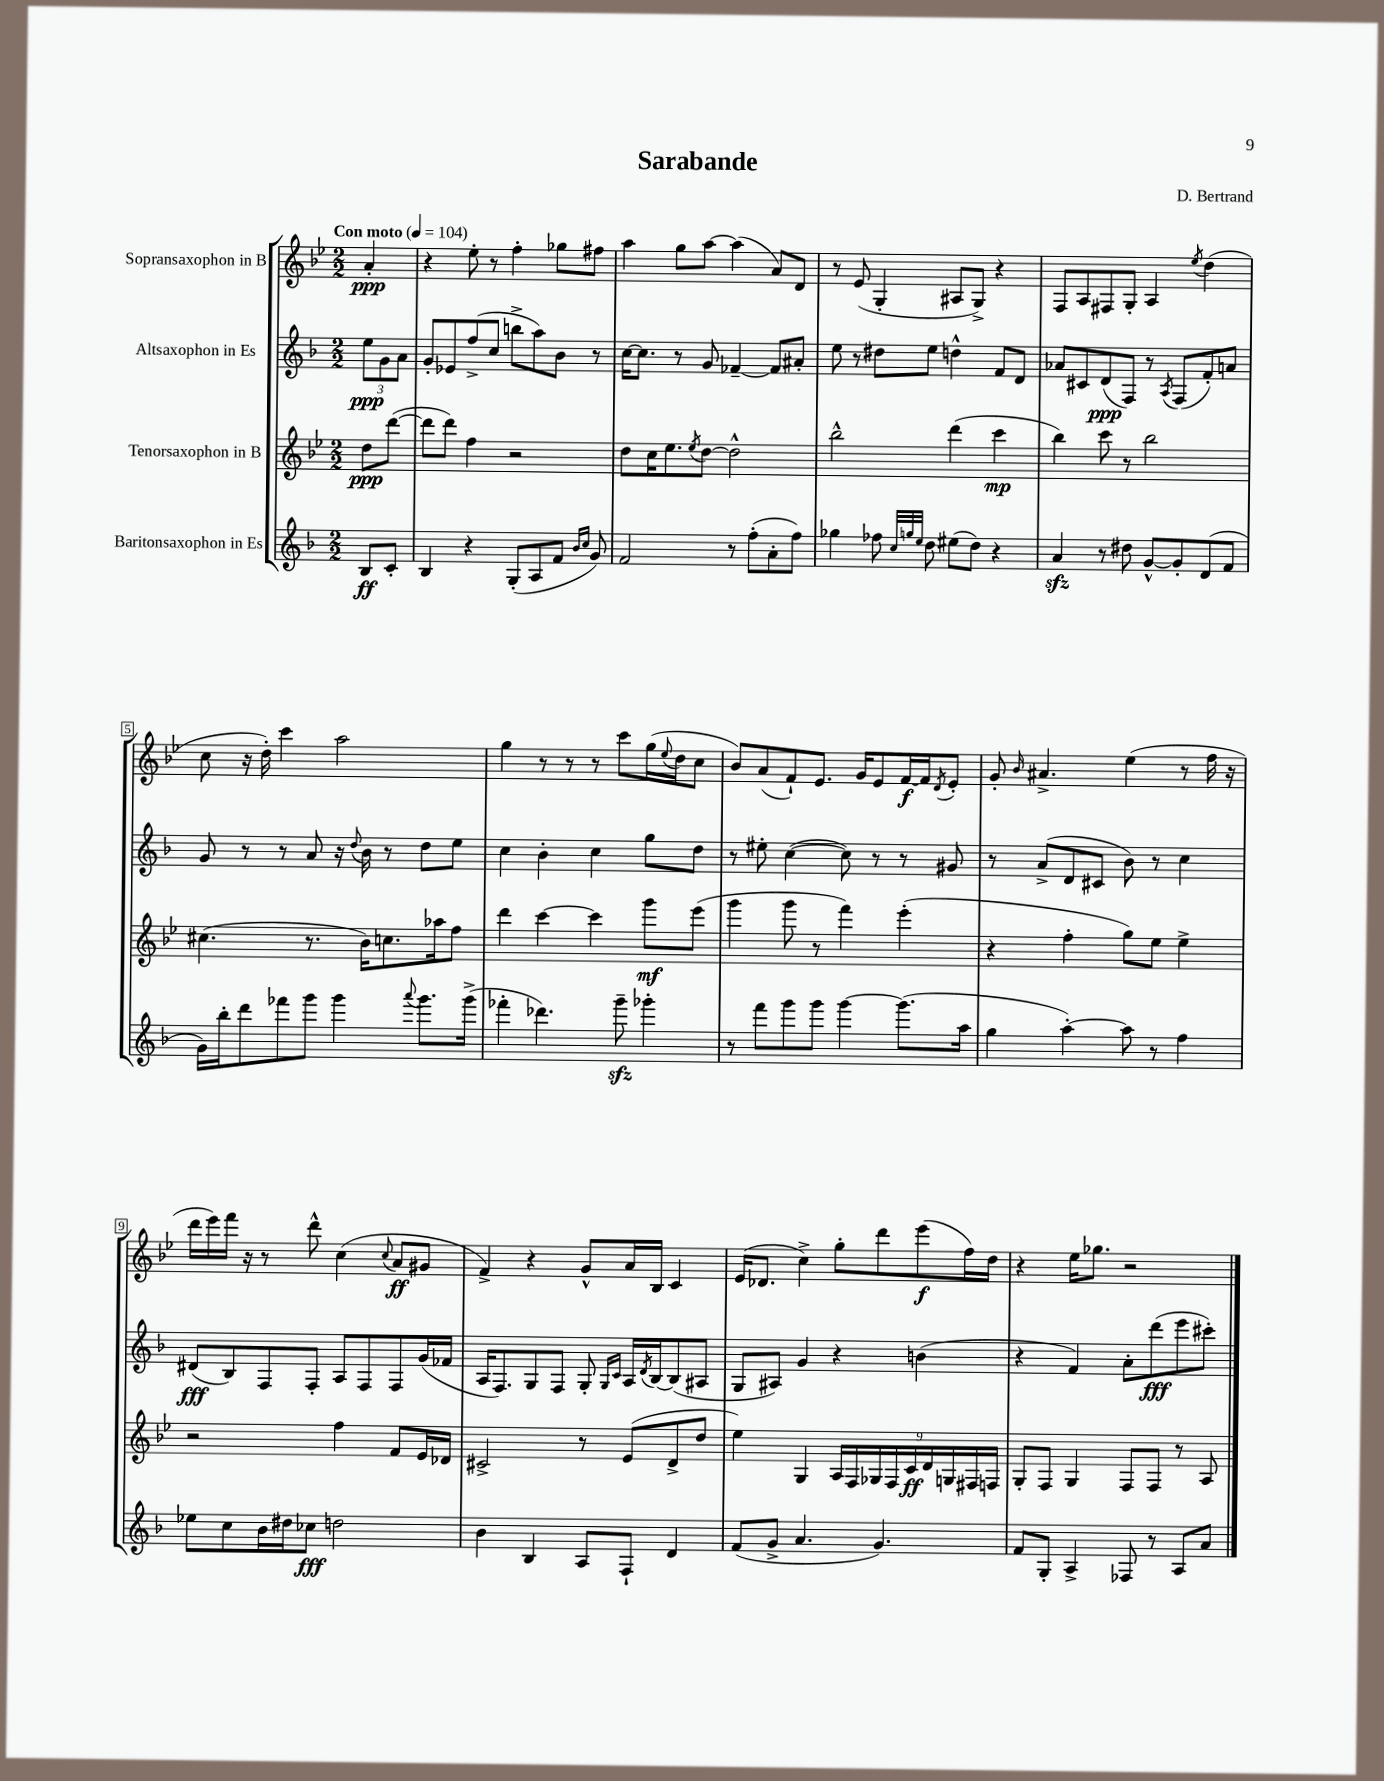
\header { title = "Sarabande" composer = "D. Bertrand" }
<<
\new StaffGroup <<
\new Staff = "s0" \with { instrumentName = "Sopransaxophon in B" } {
    \clef treble \key bes \major \numericTimeSignature \time 2/2 \partial 4 \tempo "Con moto" 4 = 104
    a'4-.\ppp |
    r4 ees''8-. r8 f''4-. ges''8 fis''8 |
    a''4 g''8 a''8~ a''4( a'8) d'8 |
    r8 ees'8( g4-. ais8 g8->) r4 |
    f8 a8 fis8 g8-. a4 \acciaccatura { ees''8 } d''4( |
    c''8 r16 d''16-.) c'''4 a''2 |
    g''4 r8 r8 r8 c'''8 g''16( \appoggiatura { ees''8 } d''16 c''8 |
    bes'8) a'8( f'8-!) ees'8. g'16 ees'8 f'16~\f f'16 \acciaccatura { d'8 } ees'8-. |
    g'8-. \grace { bes'16 } ais'4.-> ees''4( r8 f''16 r16 |
    d'''16 ees'''16) f'''16 r16 r8 d'''8-^ c''4( \appoggiatura { c''8 } a'8\ff gis'8 |
    f'4->) r4 g'8-^ a'16 bes16 c'4 |
    ees'16( des'8. c''4->) g''8-. d'''8 ees'''8\f( f''16) d''16 |
    r4 ees''16 ges''8. r2 \bar "|." |
}
\new Staff = "s1" \with { instrumentName = "Altsaxophon in Es" } {
    \clef treble \key f \major \numericTimeSignature \time 2/2 \partial 4
    \tuplet 3/2 { e''8\ppp g'8 a'8 } |
    g'8-. ees'8 f''8->( c''8 b''8-> a''8) bes'8 r8 |
    c''16~ c''8. r8 g'8 fes'4~-- fes'8 ais'8-. |
    e''8 r8 dis''8 e''8 d''4-^ f'8 d'8 |
    aes'8 cis'8 d'8\ppp( f8) r8 \acciaccatura { a8 } f8( f'8-.) a'8 |
    g'8 r8 r8 a'8 r16 \appoggiatura { d''8 } bes'16 r8 d''8 e''8 |
    c''4 bes'4-. c''4 g''8 d''8 |
    r8 eis''8-. c''4~( c''8) r8 r8 gis'8 |
    r8 a'8->( d'8 cis'8 bes'8) r8 c''4 |
    dis'8\fff( bes8) f8 f8-. a8 f8 f8 g'16( fes'16 |
    a16 f8.) g8 f8 g8-. \grace { g16 c'16 } a16 \acciaccatura { d'8 } bes16~ bes8( ais8 |
    g8 ais8) g'4 r4 b'4( |
    r4 f'4) a'8-. d'''8\fff( e'''8 cis'''8-.) \bar "|." |
}
\new Staff = "s2" \with { instrumentName = "Tenorsaxophon in B" } {
    \clef treble \key bes \major \numericTimeSignature \time 2/2 \partial 4
    d''8\ppp d'''8~( |
    d'''8 d'''8) f''4 r2 |
    d''8 c''16 ees''8. \acciaccatura { ees''8 } d''8~ d''2-^ |
    bes''2-^ d'''4( c'''4\mp |
    bes''4) c'''8 r8 bes''2 |
    cis''4.( r8. bes'16) c''8. aes''16 f''8 |
    d'''4 c'''4~ c'''4 g'''8\mf ees'''8( |
    g'''4 g'''8 r8 f'''4) ees'''4-.( |
    r4 f''4-. g''8) ees''8 ees''4-> |
    r2 f''4 f'8 ees'16 des'16 |
    cis'2-> r8 ees'8( d'8-> d''8 |
    ees''4) g4 \tuplet 9/8 { a16 f16 ges16 f16 c'16\ff d'16 g16 fis16 f16 } |
    g8-. f8 g4 f8 f8 r8 a8 \bar "|." |
}
\new Staff = "s3" \with { instrumentName = "Baritonsaxophon in Es" } {
    \clef treble \key f \major \numericTimeSignature \time 2/2 \partial 4
    bes8\ff c'8-. |
    bes4 r4 g8-.( a8 f'8 \grace { bes'16 c''16 } g'8) |
    f'2 r8 f''8-.( a'8-. f''8) |
    ges''4 fes''8 \grace { c''32 g''32 e''32 } d''8 eis''8( d''8) r4 |
    a'4\sfz r8 dis''8 g'8~-^ g'8-. d'8( f'8 |
    g'16) bes''16-. d'''8 fes'''8 g'''8 g'''4 \appoggiatura { a'''8 } g'''8. g'''16->( |
    fes'''4-. des'''4.) g'''8--\sfz ges'''4-. |
    r8 f'''8 g'''8 g'''8 g'''4~ g'''8.( a''16 |
    g''4 a''4~-.) a''8 r8 f''4 |
    ees''8 c''8 bes'16 dis''16 ces''8\fff d''2 |
    bes'4 bes4 a8 f8-! d'4 |
    f'8( g'8-> a'4. g'4.) |
    f'8 g8-. a4-> fes8 r8 a8 a'8 \bar "|." |
}
>>
>>
\layout { \context { \Score \override BarNumber.stencil = #(make-stencil-boxer 0.1 0.3 ly:text-interface::print) } }
